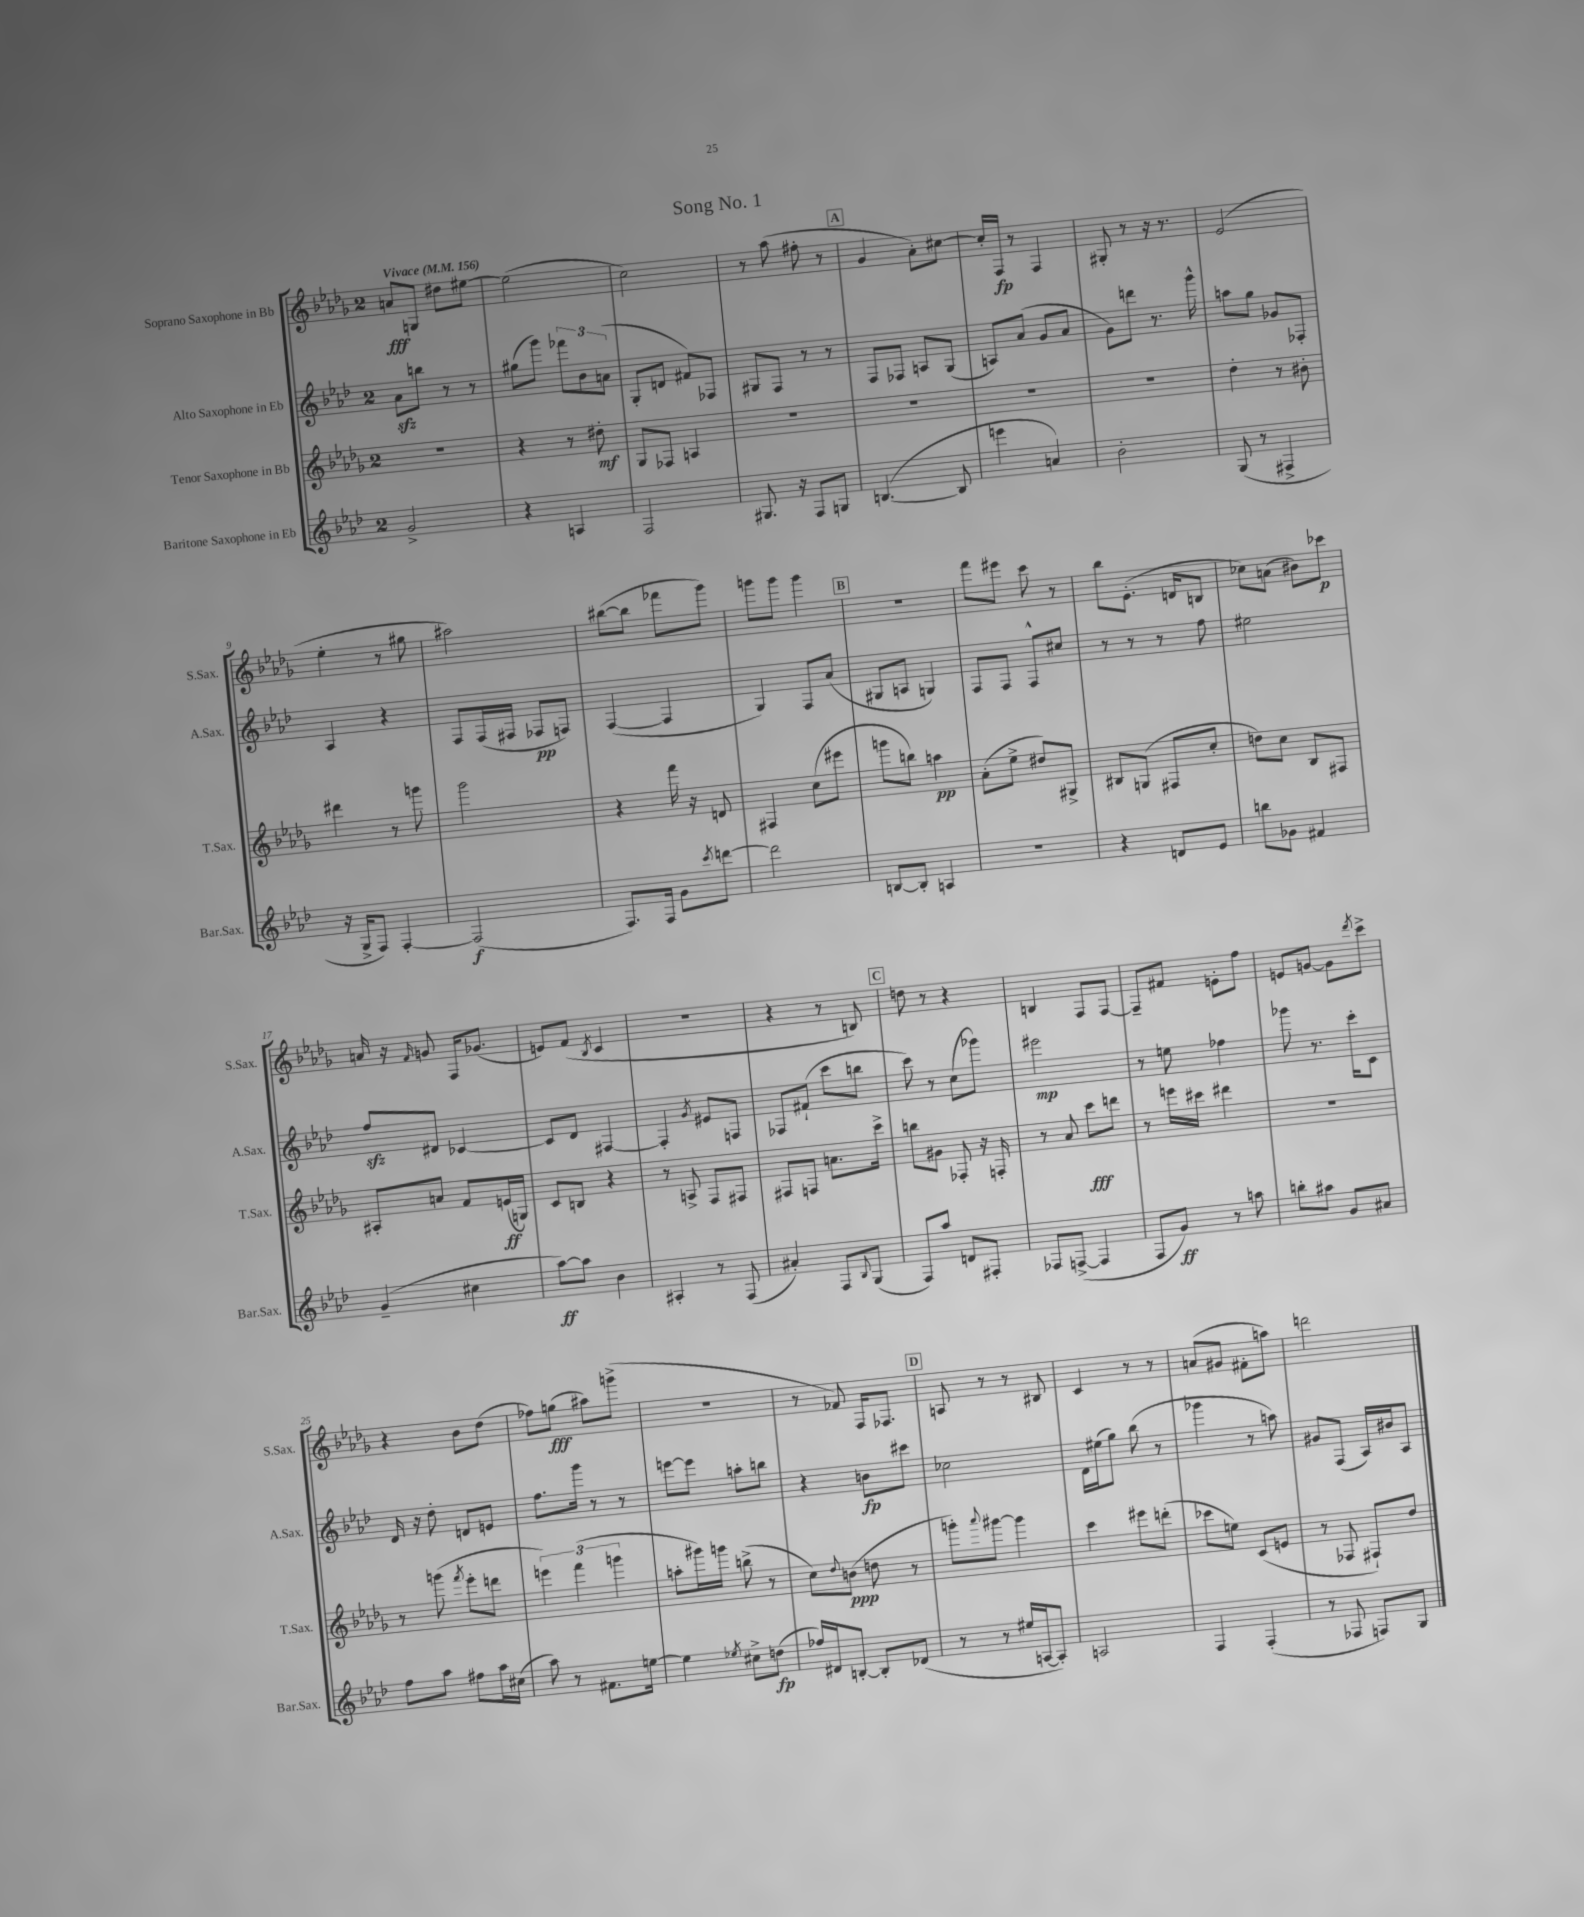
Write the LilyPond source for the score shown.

\header { title = "Song No. 1" }
<<
\new StaffGroup <<
\new Staff = "s0" \with { instrumentName = "Soprano Saxophone in Bb" shortInstrumentName = "S.Sax." } {
    \clef treble \key des \major \once \override Staff.TimeSignature.style = #'single-digit \time 2/4 \tempo "Vivace" 4 = 156
    a'8\fff g8 dis''8 eis''8~ |
    eis''2( |
    c''2) |
    r8 aes''8( fis''8-. r8 |
    \mark \markup { \box "A" } ges'4 aes'8-.) cis''8~ |
    cis''16-. f16\fp r8 f4 |
    gis8-. r8 r16 r8. |
    ees'2( |
    ees''4-. r8 gis''8 |
    ais''2) |
    bis''8~( bis''8 fes'''8 ges'''8) |
    g'''8 g'''8 g'''4 |
    \mark \markup { \box "B" } r2 |
    f'''8 eis'''8 c'''8 r8 |
    bes''8 ees'8.-.( d'16 b8 |
    ces''8) a'8( bis'8) ces'''8\p |
    a'16 r16 \grace { f'16 } g'8 f16 ges'8.( |
    e'8) f'8( \acciaccatura { bes8 } c'4 |
    r2 |
    r4 r8 b8) |
    \mark \markup { \box "C" } d''8 r8 r4 |
    b4 f8 f8~ |
    f8-- fis'8 e'8-. f''8 |
    e'8 g'8~ g'8 \acciaccatura { des'''8 } c'''8-> |
    r4 bes'8 des''8( |
    fes''8) g''8\fff( ais''8) g'''8->( |
    R2 |
    r8 fes'8) f16 fes8. |
    \mark \markup { \box "D" } a8 r8 r8 bis8 |
    c'4 r8 r8 |
    a'8( gis'8 fis'8-. a''8) |
    d'''2 \bar "|." |
}
\new Staff = "s1" \with { instrumentName = "Alto Saxophone in Eb" shortInstrumentName = "A.Sax." } {
    \clef treble \key aes \major \once \override Staff.TimeSignature.style = #'single-digit \time 2/4
    aes'8\sfz b''8 r8 r8 |
    gis''8( g'''8) \tuplet 3/2 { fes'''8 bes'8 a'8( } |
    g8-. d'8 fis'8) fes8 |
    gis8 f8 r8 r8 |
    \mark \markup { \box "A" } f8 fes8 a8 g8( |
    a8) aes'8( g'8 aes'8 |
    g'8) d'''8 r8. g'''16-^ |
    a''8 g''8 ges'8 fes8-. |
    aes4 r4 |
    f8 f16( fis16 fes8\pp f8) |
    f4~( f4 |
    g4) f8 aes'8( |
    \mark \markup { \box "B" } gis8 a8 g4) |
    f8 f8 f8-^ cis''8 |
    r8 r8 r8 f''8 |
    eis''2 |
    f''8\sfz dis'8 ces'4~ |
    ces'8 des'8 fis4~ |
    fis4-. \acciaccatura { g'8 } eis'8 f8 |
    fes8 fis'8-!( c'''8 b''8 |
    \mark \markup { \box "C" } c'''8) r8 c''8( ges'''8) |
    eis'''2\mp |
    r8 e''8 fes''4 |
    ges'''8 r8. c'''16-. c'8 |
    des'16 r16 des''8-. d'8 e'8 |
    f''8. g'''16 r8 r8 |
    e'''8~ e'''8 a''8-. b''8 |
    r4 b'8\fp cis'''8 |
    \mark \markup { \box "D" } ces''2 |
    des'16 eis''16( g''8) bes''8( r8 |
    ges'''4 r8 a''8) |
    gis'8 f8( aes16) bis'16 aes8 \bar "|." |
}
\new Staff = "s2" \with { instrumentName = "Tenor Saxophone in Bb" shortInstrumentName = "T.Sax." } {
    \clef treble \key des \major \once \override Staff.TimeSignature.style = #'single-digit \time 2/4
    r2 |
    r4 r8 dis''8-.\mf |
    ges8 fes8 a4 |
    R2 |
    \mark \markup { \box "A" } R2 |
    R2 |
    R2 |
    des''4-. r8 bis'8-. |
    dis'''4 r8 g'''8 |
    ges'''2 |
    r4 f'''16 r16 d'8 |
    fis4 c''8( eis'''8 |
    \mark \markup { \box "B" } g'''8 b''8) a''4\pp |
    aes'8-.( ees''8-> dis''8) gis8-> |
    bis8 g8( fis8 c''8-. |
    d''8) c''8 bes8 fis8 |
    ais8-. a'8 f'8 e'16\ff( g16) |
    c'8 b8 r4 |
    r8 a8-> f8 fis8 |
    fis8 f8 a'8. c'''16-> |
    \mark \markup { \box "C" } b''8 gis'8 fes8-. r16 f16-. |
    r8 aes'8 c'''8\fff d'''8 |
    r8 e'''16 cis'''16 dis'''4 |
    R2 |
    r8 g'''8( \acciaccatura { f'''8 } ees'''8-. d'''8 |
    \tuplet 3/2 { e'''4) f'''4( g'''4 } |
    a''8-. gis'''16) g'''16 b''8->( r8 |
    c''8) \appoggiatura { des''8 } b'8\ppp( d''8 r8 |
    \mark \markup { \box "D" } g'''8-.) \appoggiatura { aes'''8 } gis'''8~ gis'''4 |
    c'''4 eis'''8 d'''8-.( |
    ces'''8 e''8) c'8( e'8 |
    r8 fes8 fis8-!) des''8 \bar "|." |
}
\new Staff = "s3" \with { instrumentName = "Baritone Saxophone in Eb" shortInstrumentName = "Bar.Sax." } {
    \clef treble \key aes \major \once \override Staff.TimeSignature.style = #'single-digit \time 2/4
    g'2-> |
    r4 a4 |
    f2 |
    gis8. r16 f8 g8 |
    \mark \markup { \box "A" } b4.~( b8 |
    e'''4 a'4) |
    bes'2-. |
    g8( r8 fis4-> |
    r16 g16-> f8) f4~-. |
    f2\f( |
    f8.) f16 g'8 \acciaccatura { c'''8 } d'''8~ |
    d'''2 |
    \mark \markup { \box "B" } b8~ b8-. a4 |
    r2 |
    r4 d'8 ees'8 |
    b''8 ges'8 fis'4 |
    g'4--( cis''4 |
    aes''8~\ff) aes''8 bes'4 |
    ais4-. r8 f8( |
    ais'4-.) f8 \appoggiatura { bes8 } g8( |
    \mark \markup { \box "C" } f8) aes''8 d'8 fis8-. |
    fes8 f8~->( f4 |
    f8 g'8\ff) r8 a''8 |
    b''8-. ais''8 g'8 ais'8 |
    f''8 aes''8 fis''8 aes''16 cis''16( |
    aes''8) r8 fis'8. e''16~ |
    e''4 \acciaccatura { ees''8 } cis''8-> d''8\fp( |
    fes''16) dis'16 b8~-. b8-. des'8( |
    \mark \markup { \box "D" } r8 r8 eis''16 a16~ a8-.) |
    a2 |
    f4 f4-.( |
    r8 fes8 f8) g8 \bar "|." |
}
>>
>>
